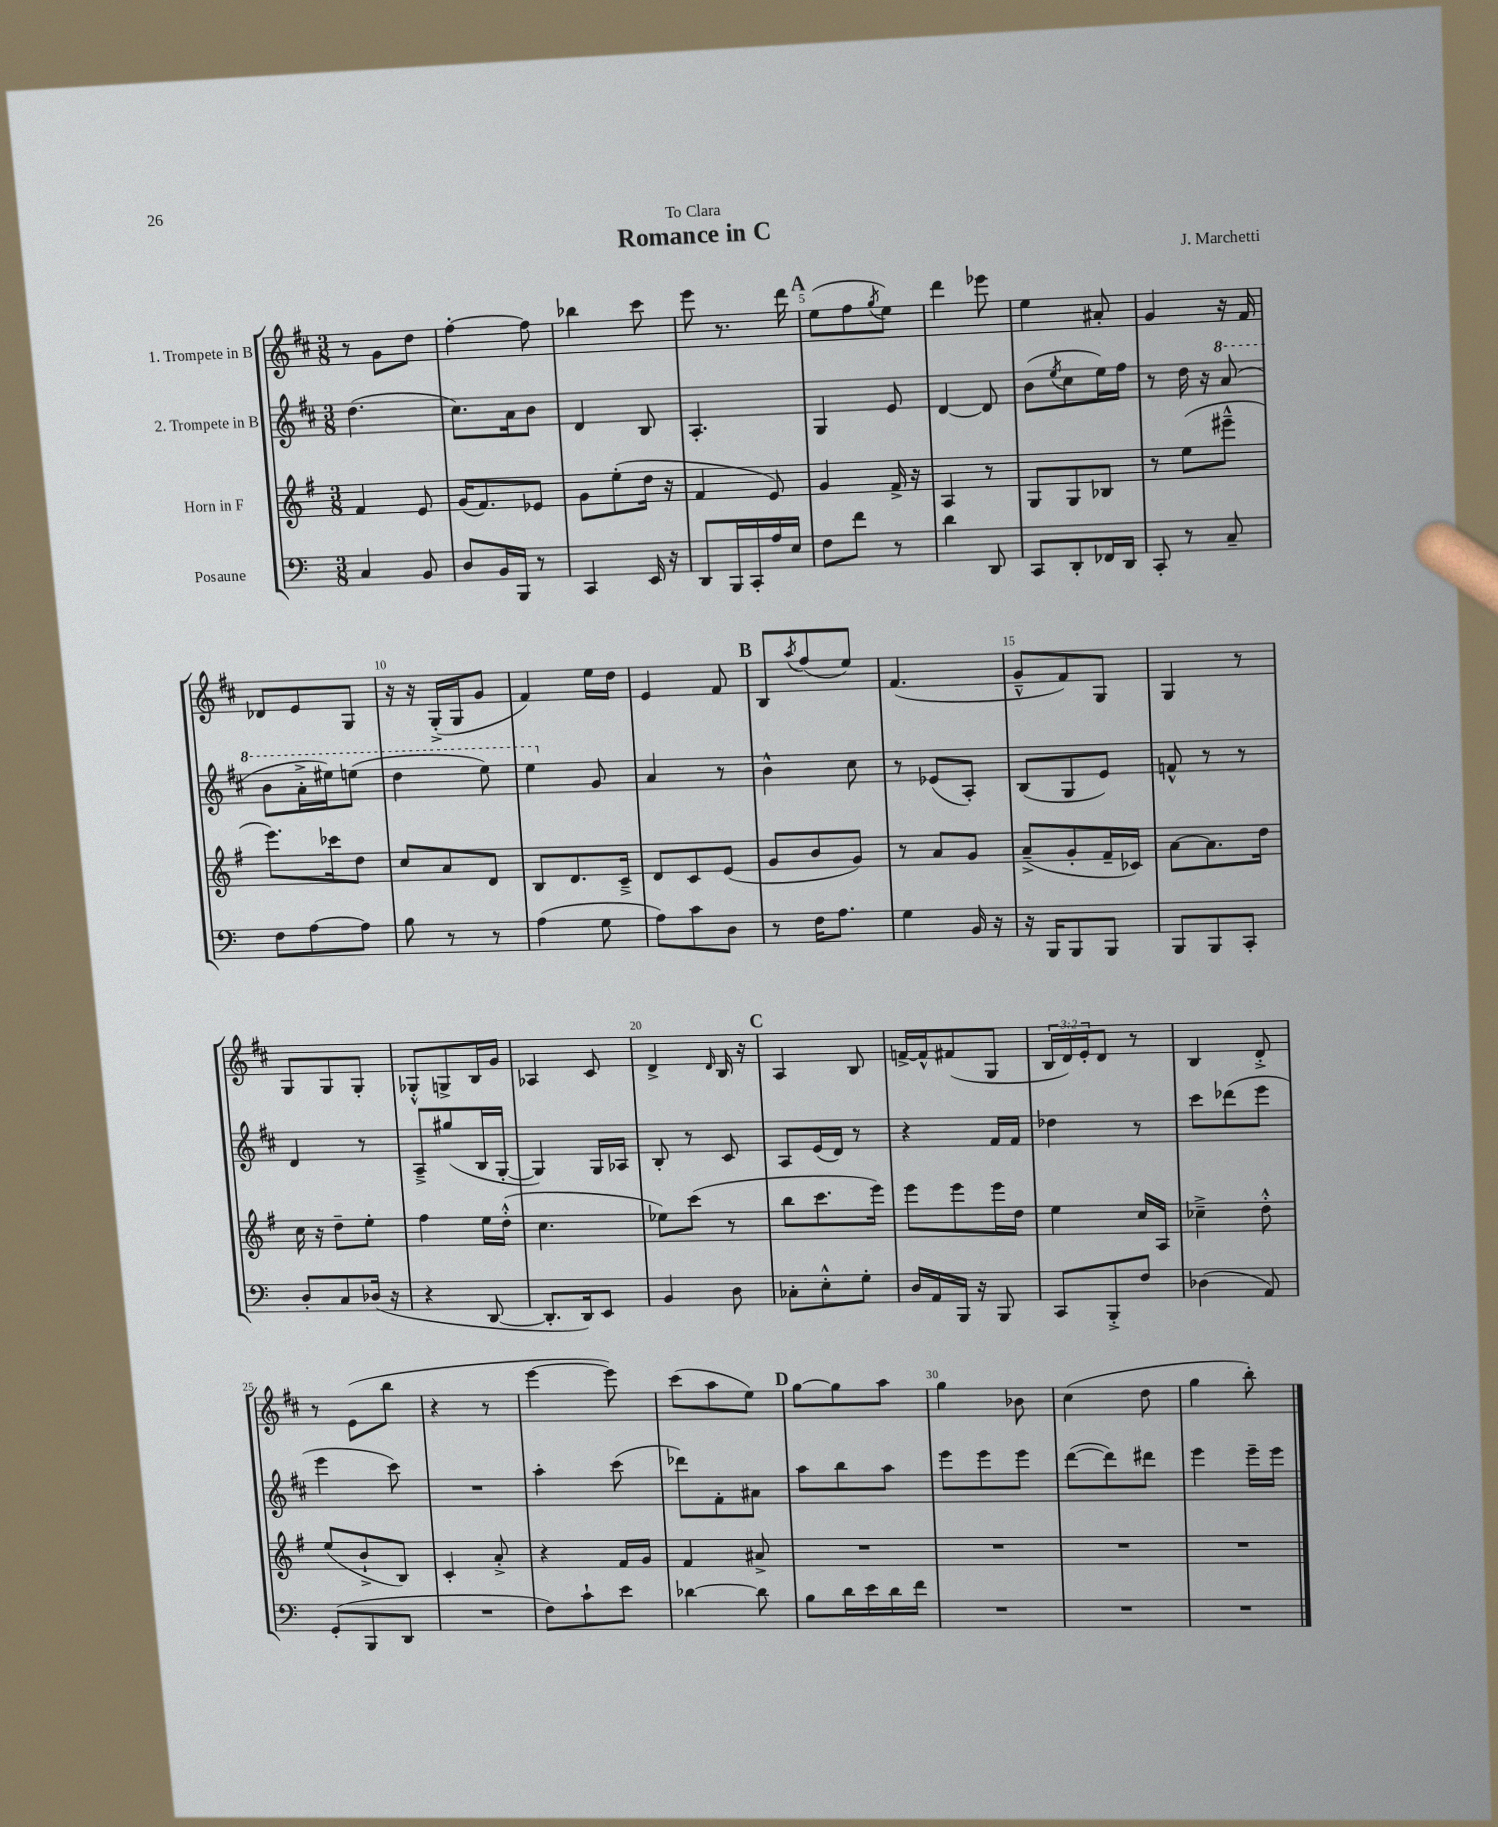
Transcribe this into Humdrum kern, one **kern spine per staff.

**kern	**kern	**kern	**kern
*staff4	*staff3	*staff2	*staff1
*clefF4	*clefG2	*clefG2	*clefG2
*k[]	*k[f#]	*k[f#c#]	*k[f#c#]
*M3/8	*M3/8	*M3/8	*M3/8
4C/	4f#/	(4.dd\	8r
.	.	.	8g\L
8BB/	8e/	.	8dd\J
=	=	=	=
8D/L	(16g/LK	8.cc#\L)	[4ff#'\
.	8.f#/)	.	.
16BB/L	.	.	.
16BBB/JJ	.	16a\k	.
8r	8e-/J	8b\J	8ff#\]
=	=	=	=
4CC/	8g\L	4d/	4bb-\
.	(8ee'\	.	.
16EE/	16dd\Jk	8B/	8ccc#\
16r	16r	.	.
=	=	=	=
8DD/L	4f#/	4.A'/	8eee\
16BBB/L	.	.	8.r
16CC'/	.	.	.
16A/	8e/)	.	.
16E/JJ	.	.	16ddd\
=	=	=	=
8F\L	4g/	4G/	(8ee\L
8f\J	.	.	8ff#\
.	.	.	8qgg/
8r	16f#^/	8e/	8ee\J)
.	16r	.	.
=	=	=	=
4d\	4A/	[4d/	4ddd\
8DD/	8r	8d/]	8eee-\
=	=	=	=
8CC/L	8G/L	(8b\L	4ee\
.	.	8qee/	.
8DD'/	8G/	8cc#\	.
16FF-/L	8B-/J	16ee\L)	8a#'/
16DD/JJ	.	16ff#\JJ	.
=	=	=	=
8CC'/	8r	8r	4g/
8r	(8ee\L	16dd\	.
.	.	16r	.
8C~/	8eee#~^^\J	(8aa/	16r
.	.	.	16f#/
=	=	=	=
8F\L	8.eee\L)	8bb\L	8d-/L
[8A\	.	16aa'^\L	8e/
.	16ccc-\k	16eee#\J)	.
8A\]J	8dd\J	(8eee\J	8G/J
=	=	=	=
8B\	8cc/L	4ddd\	16r
.	.	.	16r
8r	8a/	.	(16G'^/LL
.	.	.	16G/J
8r	8d/J	8eee\)	8g/J
=	=	=	=
(4A\	8B/L	4eee\	4f#/)
.	8.d/	.	.
8G\	.	8g/	16ee\LL
.	16c~^/Jk	.	16dd\JJ
=	=	=	=
8A\L)	8d/L	4a/	4e/
8c\	8c/	.	.
8D\J	(8e/J	8r	8f#/
=	=	=	=
8r	8g/L	4b^^\	8B/L
.	.	.	8qaa/
16F\LK	8b/	.	(8ff#/
8.A\J	.	.	.
.	8g/J)	8cc#\	8ee/J)
=	=	=	=
4G\	8r	8r	(4.f#/
.	8a/L	(8e-/L	.
16BB/	8g/J	8A'/J)	.
16r	.	.	.
=	=	=	=
16r	(8a~^/L	(8B/L	8g~^^/L
16BBB/LK	.	.	.
8BBB/	8g'/	8G/	8f#/)
8BBB/J	16f#~/L	8e/J)	8G/J
.	16c-/JJ)	.	.
=	=	=	=
8BBB/L	[8a\L	8f^^/	4G/
8BBB/	8.a\]	8r	.
8CC'/J	.	8r	8r
.	16dd\Jk	.	.
=	=	=	=
8D'/L	16cc\	4d/	8G/L
.	16r	.	.
8C/	8dd~\L	.	8G/
(16D-/Jk	8ee'\J	8r	8G'/J
16r	.	.	.
=	=	=	=
4r	4ff#\	8A~^/L	8G-'^^/L
.	.	(8gg#/	8G^/
[8DD/	16ee\LL	16B/L	16B/L
.	(16dd'^^\JJ	[16G'/JJ	16g/JJ
=	=	=	=
8.DD'/]L	4.cc\	4G/])	4A-/
16DD/k)	.	.	.
8EE/J	.	16G/LL	8c#/
.	.	16A-/JJ	.
=	=	=	=
4BB/	8ee-\L)	8B'/	4d^/
.	(8ccc\J	8r	.
.	.	.	16qqd/
8D\	8r	8c#/	16B/
.	.	.	16r
=	=	=	=
8C-'\L	8bb\L	8A/L	4A/
8E'^^\	8.ccc\	(16e/L	.
.	.	16d/JJ)	.
8G'\J	.	8r	8B/
.	16eee\Jk)	.	.
=	=	=	=
16D/LL	8eee\L	4r	[16f^/LL
16AA/	.	.	16f^^/]J
16BBB/JJ	8eee\	.	(8f#/
16r	.	.	.
8BBB/	16eee\L	16f#/LL	8G/J
.	16dd\JJ	16f#/JJ	.
=	=	=	=
8CC/L	4ee\	4dd-\	24B/LL
.	.	.	24d/)
.	.	.	24e'/J
8BBB'^/	.	.	8d/J
8F/J	16cc/LL	8r	8r
.	16A/JJ	.	.
=	=	=	=
(4D-\	4cc-~^\	8ccc#\L	4B/
.	.	(8ddd-\	.
8AA/)	8dd'^^\	8eee\J	8d'^/
=	=	=	=
(8GG'/L	(8ee/L	4eee\	8r
8BBB/	8b`^/	.	(8e\L
8DD/J	8B/J)	8ccc#\)	8bb\J
=	=	=	=
4.r	4c'/	4.r	4r
.	8a'^/	.	8r
=	=	=	=
8F\L)	4r	4aa'\	[4eee\
8c`\	.	.	.
8e\J	16f#/LL	(8ccc#\	8eee\])
.	16g/JJ	.	.
=	=	=	=
[4d-\	4f#/	8ddd-\L)	(8ccc#\L
.	.	8f#'\	8aa\
8d-\]	8a#^/	8a#\J	8ee\J)
=	=	=	=
8B\L	4.r	8aa\L	[8gg\L
16d\L	.	8bb\	8gg\]
16e\	.	.	.
16d\	.	8aa\J	8aa\J
16f\JJ	.	.	.
=	=	=	=
4.r	4.r	8eee\L	4gg\
.	.	8eee\	.
.	.	8eee\J	8b-\
=	=	=	=
4.r	4.r	([8ddd\L	(4cc#\
.	.	8ddd\])	.
.	.	8ddd#\J	8dd\
=	=	=	=
4.r	4.r	4eee\	4gg\
.	.	16eee~\LL	8bb'\)
.	.	16eee\JJ	.
==	==	==	==
*-	*-	*-	*-
